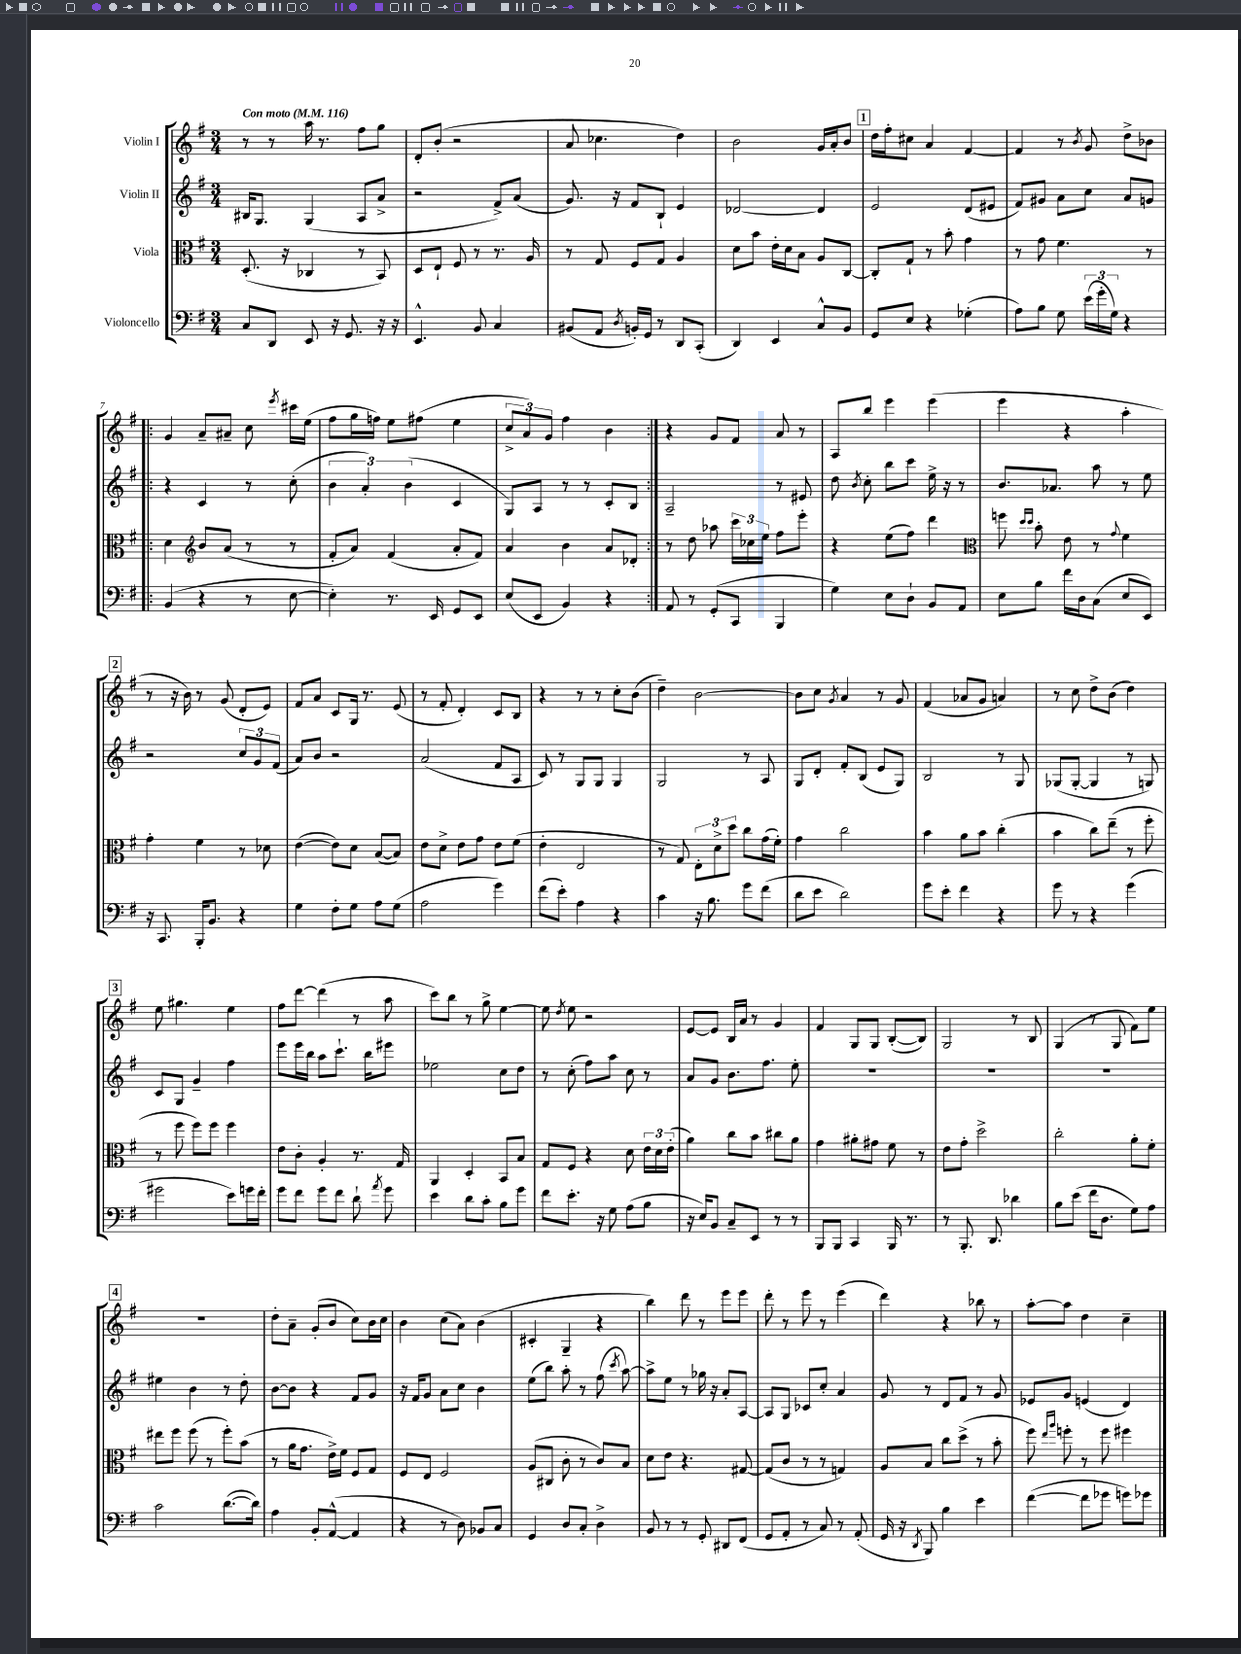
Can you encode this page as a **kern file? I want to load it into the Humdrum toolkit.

**kern	**kern	**kern	**kern
*staff4	*staff3	*staff2	*staff1
*clefF4	*clefC3	*clefG2	*clefG2
*k[f#]	*k[f#]	*k[f#]	*k[f#]
*M3/4	*M3/4	*M3/4	*M3/4
*MM116	*MM116	*MM116	*MM116
8C/L	(8.D'/	16B#/LK	8r
.	.	8.G/J	.
8DD/J	.	.	8r
.	16r	.	.
8EE/	4C-/	(4G/	16aa\
.	.	.	8.r
16r	.	.	.
8.GG/	.	.	.
.	8r	8A/L	8ff#\L
16r	8BB/)	8a^/J	8gg\J
16r	.	.	.
=	=	=	=
4.EE^^/	8D/L	2r	8d'/L
.	8E`/J	.	(8b'/J
.	8F#/	.	2r
8BB/	8r	.	.
4C/	8.r	8f#^/L)	.
.	.	(8a/J	.
.	16A/	.	.
=	=	=	=
(8BB#/L	8r	8.g/)	8a/
8AA/J	8G/	.	4.cc-\
.	.	16r	.
8qD/	.	.	.
16BB'/LL)	8F#/L	8f#/L	.
16GG/JJ	.	.	.
8r	8G/J	8B`/J	.
8DD/L	4A/	4e/	4dd\)
(8CC'/J	.	.	.
=	=	=	=
4DD/)	8d\L	[2d-/	2b\
.	8b\J	.	.
4EE/	16e'\LL	.	.
.	16d\J	.	.
.	8B\J	.	.
8C^^/L	8A/L	4d-/]	16g/LL
.	.	.	16a'/J
8BB/J	[8C/J	.	8b/J
=	=	=	=
8GG/L	8C'/]L	2e/	16dd\LL
.	.	.	16ff#'\J
8E/J	8G`/J	.	8cc#\J
4r	8r	.	4a/
.	8b'\	.	.
(4G-'\	4g\	(8d/L	[4f#/
.	.	8e#/J	.
=	=	=	=
8A\L)	8r	8f#/L)	4f#/]
8B\J	8g\	8g#/J	.
8G\	4.f#\	8a\L	8r
.	.	.	8qb/
(24e\LL	.	8cc\J	8g/
24g'\	.	.	.
24G\JJ)	.	.	.
4r	.	8a/L	8dd^\L
.	8r	8g/J	8b-\J
=!|:	=!|:	=!|:	=!|:
(4BB/	4d\	4r	4g/
*	*clefG2	*	*
4r	8b/L	4c/	8a~/L
.	(8a/J	.	8a#~/J
8r	8r	8r	8cc\
.	.	.	8qeee/
[8E\	8r	(8cc'\	16ccc#\LL
.	.	.	(16ee\JJ
=	=	=	=
4E'\])	8f#'/L	6b\	8ff#\L
.	8a/J)	.	16gg\L
.	.	6a'/)	.
.	.	.	16ff\JJ)
8.r	(4f#/	.	8ee\L
.	.	(6b\	.
.	.	.	(8ff#\J
16EE/	.	.	.
8GG/L	8a'/L	4c/	4ee\
8EE/J	8f#/J)	.	.
=	=	=	=
(8E/L	4a/	8G/L)	12cc^/L
.	.	.	12a/)
8EE/J	.	8A/J	.
.	.	.	12g/J
4BB/)	4b\	8r	4ff#\
.	.	8r	.
4r	8a/L	8c'/L	4b\
.	8d-'/J	8B/J	.
=:|!	=:|!	=:|!	=:|!
8AA/	8r	2A~/	4r
8r	8dd\	.	.
(8GG'/L	8aa-\	.	8g/L
8CC/J	24ccc\LL	.	8f#/J
.	24cc-\	.	.
.	24ee\JJ	.	.
4BBB/	8ff#\L	8r	8a/
.	8eee'\J	8e#/	8r
=	=	=	=
4G\)	4r	8dd\	8A/L
.	.	8qb/	.
.	.	8cc'\	8bb/J
8E\L	(8ee\L	8bb\L	4eee\
8D`\J	8ff#\J)	8ccc\J	.
8BB/L	4ddd\	16ee^\	(4eee\
.	.	16r	.
8AA/J	.	8r	.
=	=	=	=
*	*clefC3	*	*
8E\L	8ff\	8.b/L	4eee\
.	16qqdd/LL	.	.
.	16qqdd/JJ	.	.
8B\J	8b'\	.	.
.	.	8.a-/J	.
16f#\LL	8e\	.	4r
16D\J	.	.	.
(8C\J	8r	8aa\	.
.	8qqg/	.	.
8E/L	4f#\	8r	4aa'\
8EE/J)	.	8ee\	.
=	=	=	=
16r	4g'\	2r	8r
8.CC/	.	.	.
.	.	.	16r
.	.	.	16b\)
16BBB'/LK	4f#\	.	8r
8.BB/J	.	.	.
.	.	.	(8g/
4r	8r	12cc/L	8d'/L
.	.	12g/	.
.	8d-\	.	8e/J)
.	.	(12f#/J	.
=	=	=	=
4G\	([4e\	8a/L)	8f#/L
.	.	8b/J	8a/J
8F#'\L	8e\]L)	2r	8c/L
8G\J	8d\J	.	16G/Jk
.	.	.	8.r
8A\L	([8B/L	.	.
(8G\J	8B/]J)	.	(8e/
=	=	=	=
2A\	8e\L	(2a/	8r
.	8d^\J	.	8f#'/
.	8e\L	.	4d'/)
.	8g\J	.	.
4g\)	8e\L	8f#/L	8c/L
.	(8f#\J	8A/J	8B/J
=	=	=	=
(8f#\L	4e'\	8c/)	4r
8e'\J)	.	8r	.
4A\	2E/	8G/L	8r
.	.	8G/J	8r
4r	.	4G/	8cc'\L
.	.	.	(8b\J
=	=	=	=
4c\	8r	2G/	4dd~\)
.	8G/)	.	.
16r	12E'\L	.	[2b\
8.B\	.	.	.
.	12d^\	.	.
.	12dd\J	.	.
8g\L	8cc\L	8r	.
(8f#\J	(16g\L	8A/	.
.	16f#'\JJ)	.	.
=	=	=	=
8d\L	4g\	8G/L	8b\]L
8e\J	.	8d'/J	8cc\J
.	.	.	8qg/
2d\)	2cc\	8f#'/L	4a/
.	.	(8B/J	.
.	.	8e/L	8r
.	.	8G/J)	8g/
=	=	=	=
8g\L	4b\	2B/	(4f#/
8e'\J	.	.	.
4f#\	8a\L	.	8a-/L
.	8b\J	.	8g/J
4r	(4cc'\	8r	4a/)
.	.	8G/	.
=	=	=	=
8g\	4b\	(8G-/L	8r
8r	.	[8G-'/J	8cc\
4r	8cc\L)	4G-/]	8dd^\L
.	(8ee~\J	.	(8b\J
(4g\	8r	8r	4dd\)
.	8ff#'\	8G/)	.
=	=	=	=
2g#\	8r	8c/L	8ee\
.	8ff#\	8G/J	4.gg#\
.	8ff#\L)	4g~/	.
.	8ff#\J	.	.
8e\L)	4ff#\	4ff#\	4ee\
16g\L	.	.	.
16f#'\JJ	.	.	.
=	=	=	=
8g\L	8e\L	8eee\L	8ff#\L
8f#\J	8c'\J	16eee\L	[8ddd\J
.	.	16bb\JJ	.
8g\L	4A'/	8aa\L	(4ddd\]
8f#\J	.	8.ccc`\J	.
8d`\	8.r	.	8r
.	.	16bb\LK	.
8qa/	.	.	.
8g\	.	8eee#\J	8aa\
.	16G/	.	.
=	=	=	=
4e\	4AA/	2ee-\	8ccc\L)
.	.	.	8bb\J
8d\L	4D'/	.	8r
8c'\J	.	.	8gg^\
8B\L	8BB/L	8cc\L	[4ee\
8g\J	8B/J	8dd\J	.
=	=	=	=
8f#\L	8G/L	8r	8ee\]
.	.	.	8qdd/
8.e'\J	8F#/J	(8cc'\	8ee\
.	4r	8ff#\L)	2r
16r	.	.	.
8G\	.	8aa\J	.
(8A\L	8d\	8cc\	.
8B\J	24e\LL	8r	.
.	24d\	.	.
.	(24e'\JJ	.	.
=	=	=	=
16r	4a\)	8a/L	[8e/L
16E/LK)	.	.	.
8BB/J	.	8g/J	8e/]J
8C~/L	8cc\L	8.b\L	16B/LL
.	.	.	16a/JJ
8EE/J	8b\J	.	8r
.	.	8.ff#\J	.
8r	8cc#\L	.	4g/
8r	8a\J	8ee'\	.
=	=	=	=
8BBB/L	4g\	2.r	4f#/
8BBB/J	.	.	.
4CC/	8a#'\L	.	8G/L
.	8g#\J	.	8G/J
16BBB/	8f#\	.	([8B'/L
8.r	.	.	.
.	8r	.	8B/]J)
=	=	=	=
8r	8e\L	2.r	2G/
8.BBB'/	8g'\J	.	.
.	2dd^\	.	.
8.DD/	.	.	.
4d-\	.	.	8r
.	.	.	8B/
=	=	=	=
8B\L	2cc'\	2.r	(4G/
(8e\J	.	.	.
16f#\LK	.	.	8r
8.D\J	.	.	.
.	.	.	8G/
8G\L)	8a'\L	.	8f#\L)
8A\J	8f#'\J	.	8ee\J
=	=	=	=
2c\	8ee#\L	4ee#\	2.r
.	8ff#\J	.	.
.	(8ff#\	4b\	.
.	8r	.	.
([8.d\L	8ff#'\L)	8r	.
.	(8b\J	8dd'\	.
16d\]Jk)	.	.	.
=	=	=	=
4A\	8r	[8b\L	8dd'\L
.	16a\LK	8b\]J	8a~\J
.	8.g\J	.	.
8BB'/L	.	4r	(8g'/L
([8AA^^/J	16e^\LL)	.	8b/J
.	16f#\JJ	.	.
4AA/]	8F#/L	8f#/L	8cc\L)
.	8G/J	8g/J	16b\L
.	.	.	16cc\JJ
=	=	=	=
4r	8F#/L	16r	4b\
.	.	16f#/LK	.
.	8E/J	8g/J	.
8r	2F#/	8a\L	(8cc\L
8D\)	.	8cc\J	8a\J)
8BB-/L	.	4b\	(4b\
8C/J	.	.	.
=	=	=	=
4GG/	(8A/L	(8ee\L	4c#'/
.	8C#/J	8bb\J)	.
8D/L	8c'\	8aa'\	4G~/
8C'/J	8r	8r	.
4D^\	8c/L)	(8ff#\	4r
.	.	8qccc/	.
.	8B/J	[8aa\)	.
=	=	=	=
8BB/	8d\L	8aa^\]L	4bb\)
8r	8e\J	8ee\J	.
8r	4.r	8r	8ddd\
8GG'/	.	16gg-\	8r
.	.	16r	.
8DD#/L	.	8a'/L	8eee\L
(8FF#/J	[8G#/	[8A/J	8eee\J
=	=	=	=
8GG/L	(8G#/]L	8A/]L	8ddd'\
8AA'/J	8c/J	8G/J	8r
8r	8r	8c-/L	8eee\
8C/)	8r	8cc'/J	8r
8r	4G/)	4a/	(4eee\
(8AA'/	.	.	.
=	=	=	=
16GG/	8A/L	8g/	4ddd\)
16r	.	.	.
8qDD/	.	.	.
8BBB/)	8B/J	8r	.
4B\	8cc\L	8d/L	4r
.	(8dd^\J	8f#/J	.
4e\	8r	8r	8bb-\
.	8b'\	8g/	8r
=	=	=	=
([4f#\	8ff#\)	8e-/L	[8aa'\L
.	16qqee/LL	.	.
.	16qqaa/JJ	.	.
.	8ff'\	8g/J	8aa\]J
8f#\]L	8r	(4e/	4dd\
8g-\J	8ff\	.	.
8g\L)	4ff#\	4d/)	4cc~\
8g-\J	.	.	.
==	==	==	==
*-	*-	*-	*-
